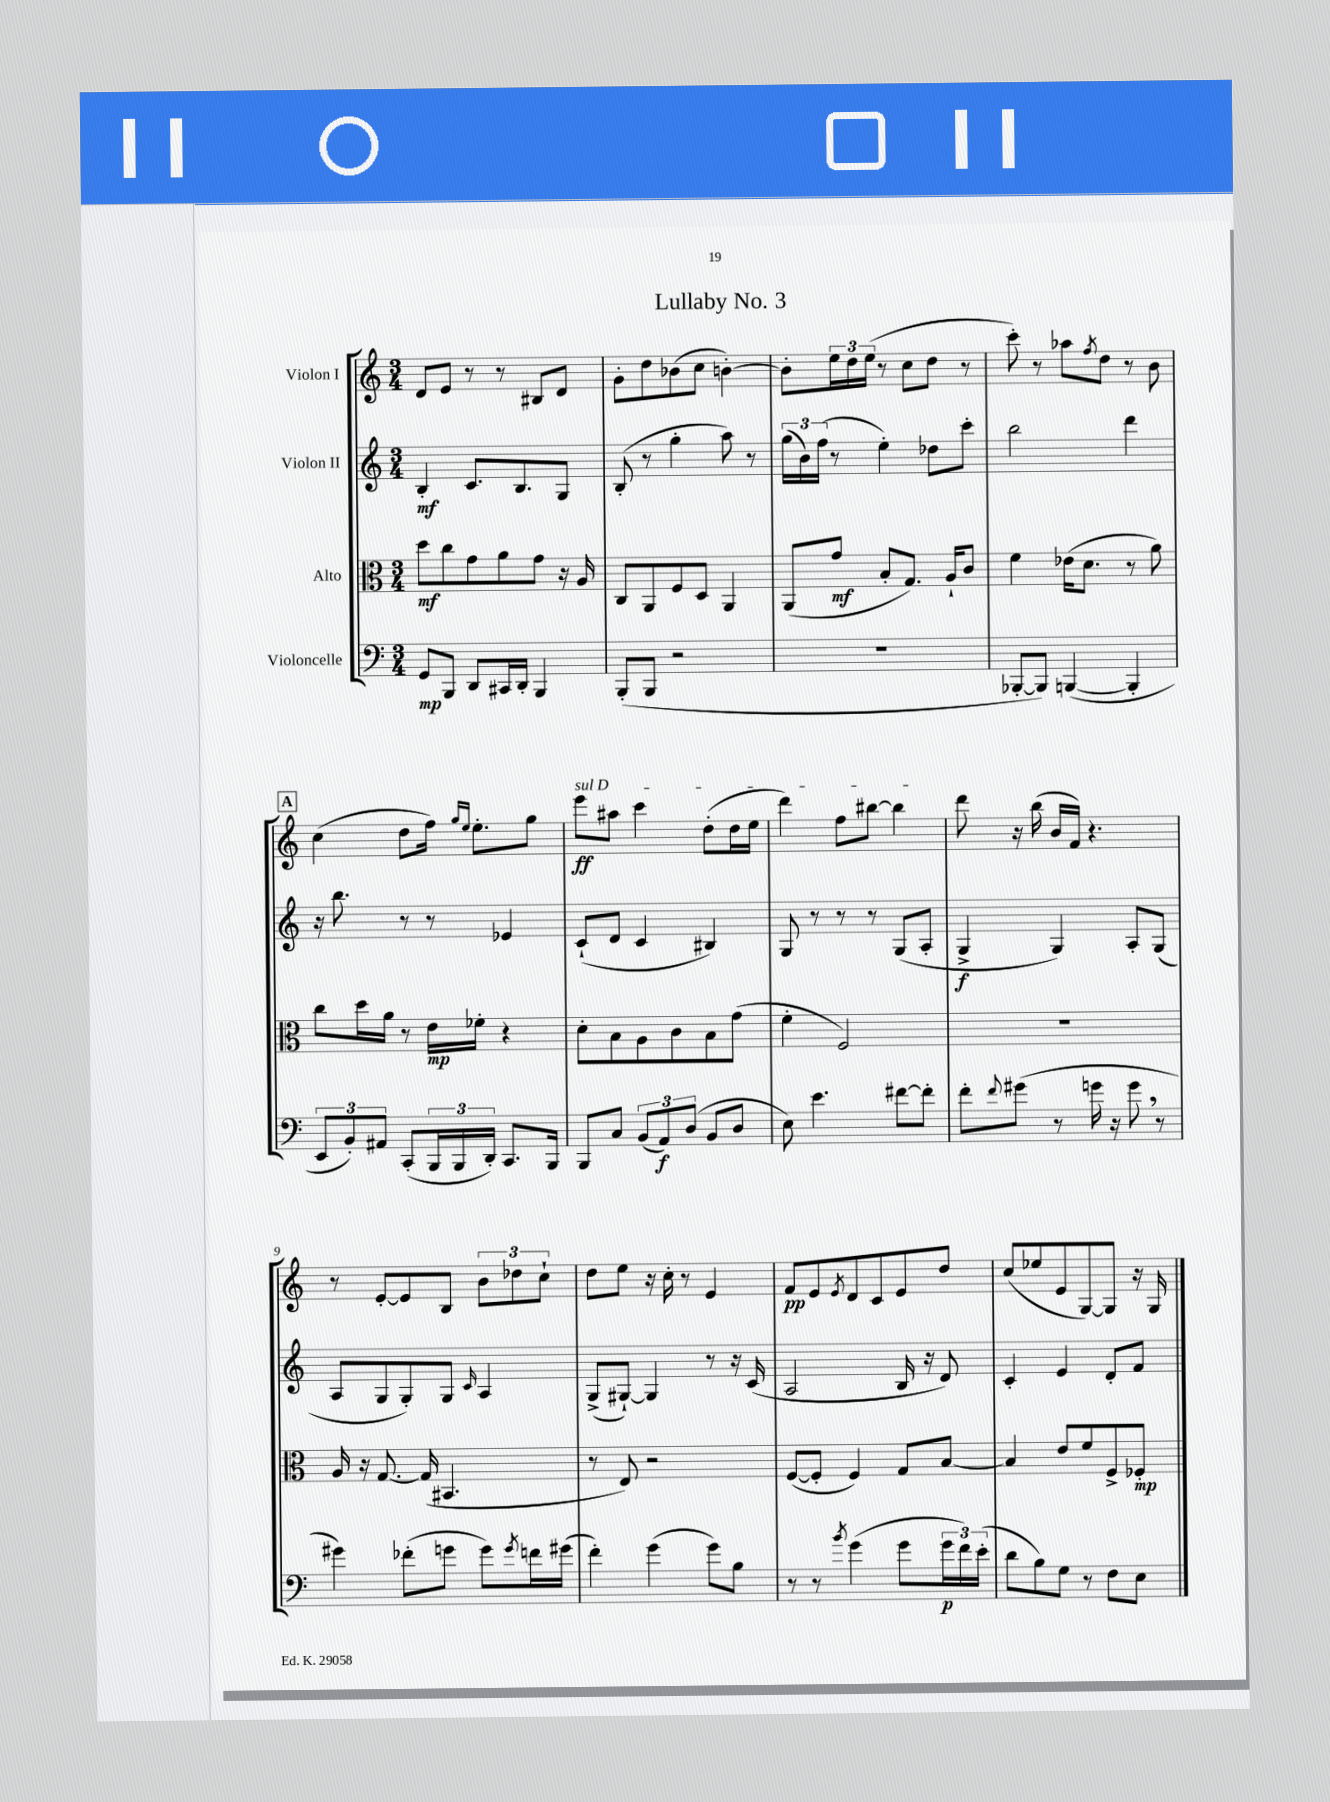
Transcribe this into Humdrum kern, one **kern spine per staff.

**kern	**kern	**kern	**kern
*staff4	*staff3	*staff2	*staff1
*clefF4	*clefC3	*clefG2	*clefG2
*k[]	*k[]	*k[]	*k[]
*M3/4	*M3/4	*M3/4	*M3/4
8GG	8dd	4B'	8d
8BBB	8cc	.	8e
8DD	8g	8.c	8r
16CC#	8a	.	8r
16DD'	.	8.B	.
4BBB	8g	.	8B#
.	16r	8G	8d
.	16A	.	.
=	=	=	=
(8BBB'	8C	(8B'	8g'
8BBB	8AA	8r	8dd
2r	8F	4gg'	(8b-
.	8D	.	8cc
.	4AA	8aa)	[4b')
.	.	8r	.
=	=	=	=
2.r	(8AA	(24gg	8b']
.	.	24b)	.
.	.	(24ff	.
.	8g	8r	24ee
.	.	.	24dd
.	.	.	(24ee
.	8B'	4ee')	8r
.	8.G)	.	8cc
.	.	8dd-	8dd
.	16A`	.	.
.	8c	8ccc'	8r
=	=	=	=
[8BBB-'	4f	2bb	8ccc')
8BBB-])	.	.	8r
([4BBB	(16e-	.	8aa-
.	8.d	.	.
.	.	.	8qff
.	.	.	8dd
4BBB']	8r	4ddd	8r
.	8a)	.	8b
=	=	=	=
12EE	8cc	16r	(4cc
.	.	8.bb	.
12BB')	.	.	.
.	16dd	.	.
12AA#	.	.	.
.	16a	.	.
(8CC'	8r	8r	8dd
24BBB	16e	8r	16ff)
24BBB	.	.	.
.	.	.	16qqgg
.	.	.	16qqee
.	16f-'	.	8.ee'
24DD')	.	.	.
8.CC	4r	4e-	.
.	.	.	8gg
16BBB	.	.	.
=	=	=	=
8BBB	8d'	(8c`	8eee
8C	8B	8d	8aa#
(12BB	8A	4c	4ccc
12AA)	.	.	.
.	8c	.	.
(12D	.	.	.
8BB	8B	4B#)	(8dd'
8D	(8g	.	16dd
.	.	.	16ee
=	=	=	=
8E)	4f'	8G	4ddd)
4.e	.	8r	.
.	2F)	8r	8ff
.	.	8r	[8bb#
[8f#	.	(8G	4bb#]
8f#']	.	8A'	.
=	=	=	=
8f'	2.r	4G^	8ddd
8qqf	.	.	.
(8g#	.	.	16r
.	.	.	(16bb
8r	.	4G)	16b
.	.	.	16f)
16g	.	.	4.r
16r	.	.	.
8g	.	8A'	.
8r	.	(8G	.
=	=	=	=
4g#)	16A	8A	8r
.	16r	.	.
.	[8.G	8G	[8e'
(8f-'	.	8G')	8e]
.	(16G]	.	.
8g	4.BB#	8G	8B
.	.	16qqc	.
8g)	.	4A	12b
.	.	.	12dd-
8qg	.	.	.
16f	.	.	.
.	.	.	12cc`
(16g#	.	.	.
=	=	=	=
4f')	8r	(8G^	8dd
.	8E)	[8G#`)	8ee
(4g	2r	4G#]	16r
.	.	.	16cc'
.	.	.	8r
8g)	.	8r	4e
8B	.	16r	.
.	.	(16c	.
=	=	=	=
8r	([8F	2A	8f
8r	8F']	.	8e
8qb	.	.	8qe
(4g	4F)	.	8d
.	.	.	8c
8g	8G	16B	8e
.	.	16r	.
24g	[8B	8d)	8dd
24f)	.	.	.
(24e'	.	.	.
=	=	=	=
8d	4B]	4c'	(8cc
8B)	.	.	8ee-
8G	8e	4e	8e
8r	8f	.	[8G)
8F	8F^	8d'	8G]
8E	8F-'	8f	16r
.	.	.	16G
==	==	==	==
*-	*-	*-	*-
